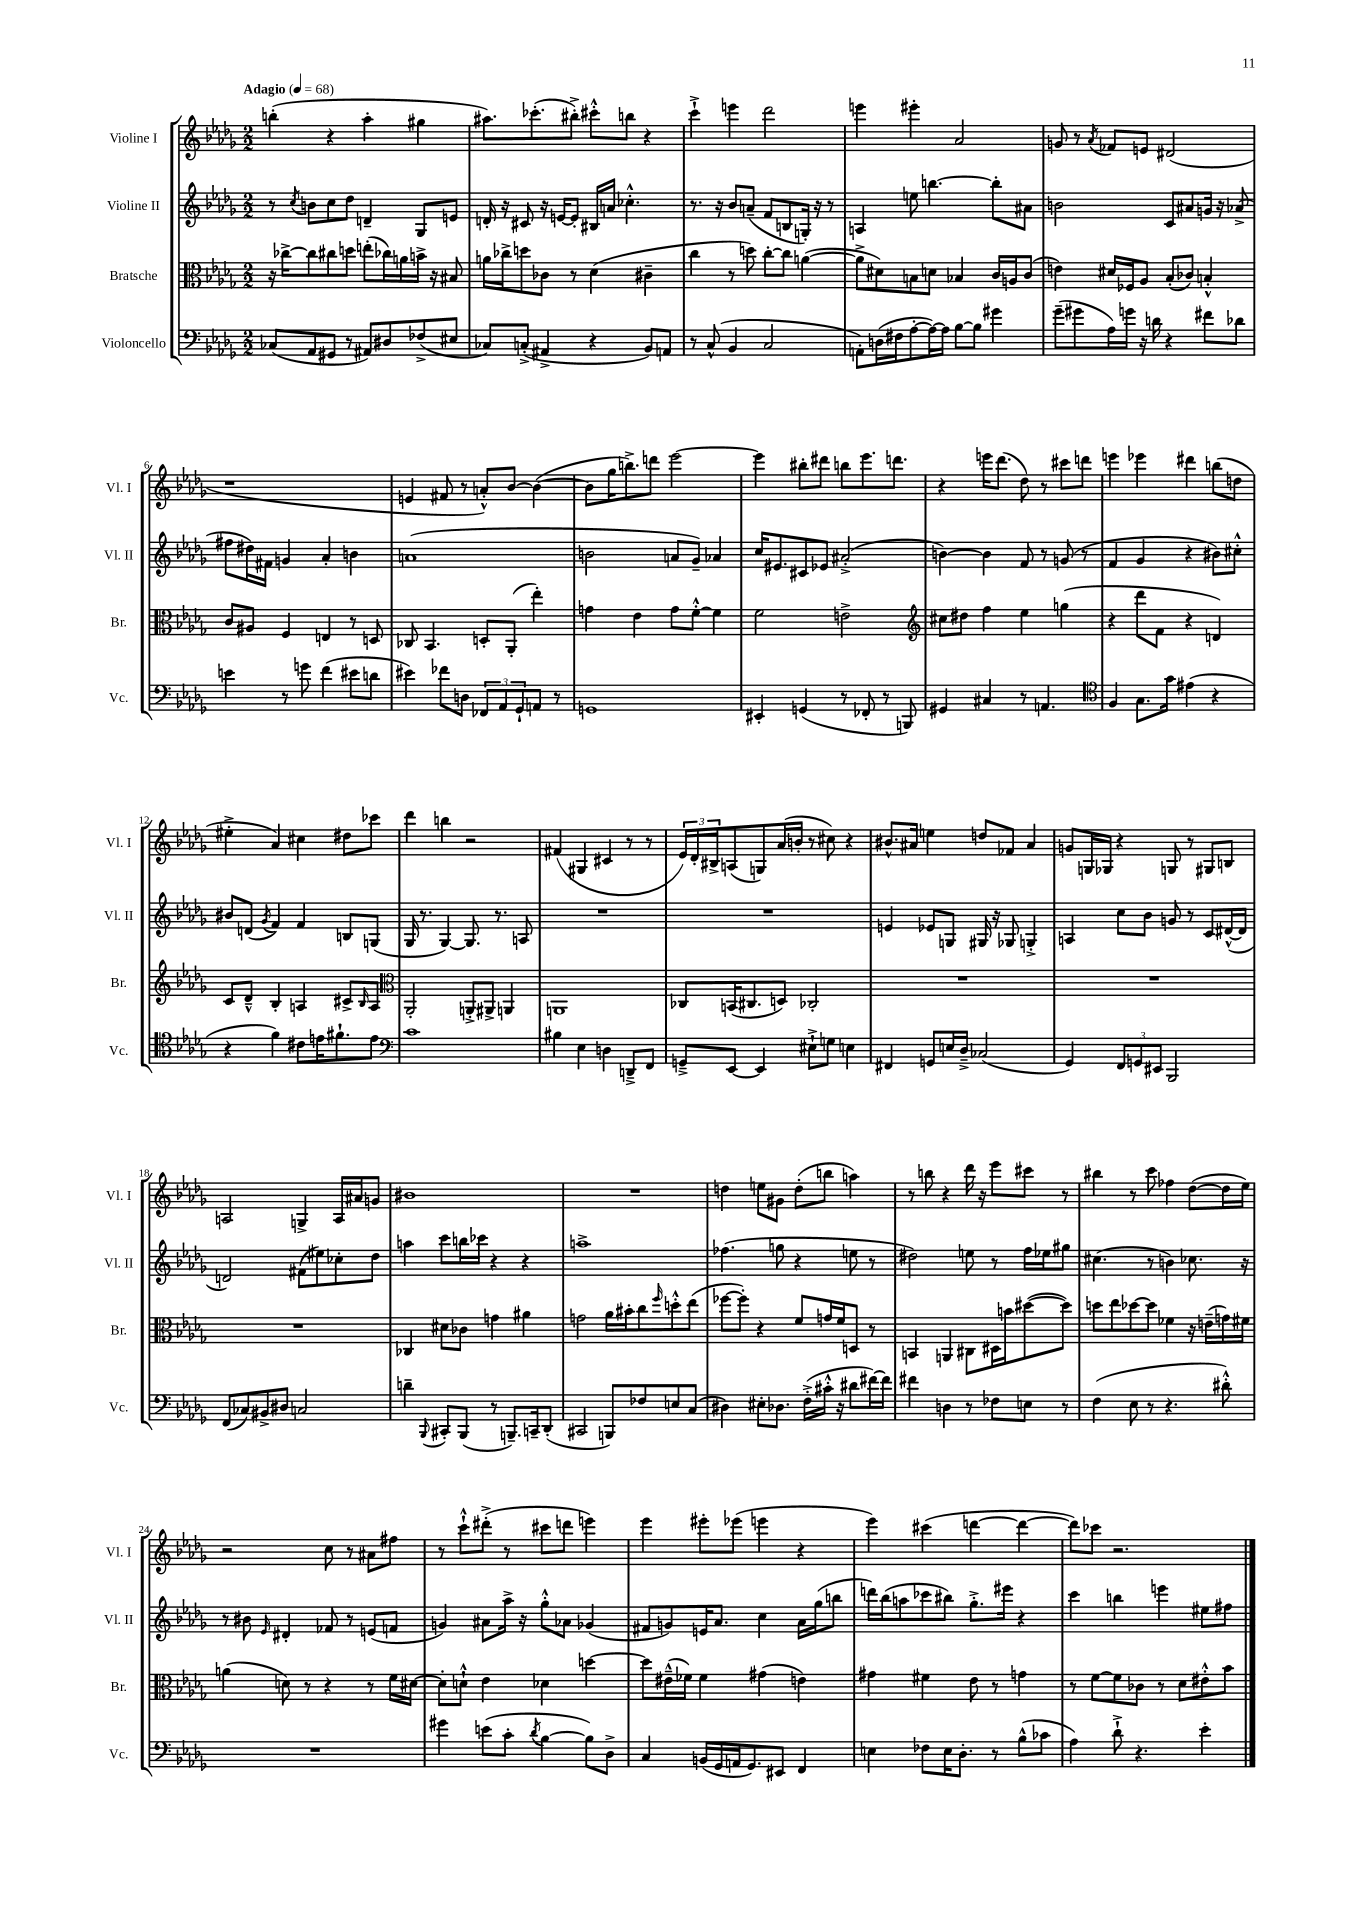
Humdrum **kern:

**kern	**kern	**kern	**kern
*part4	*part3	*part2	*part1
*staff4	*staff3	*staff2	*staff1
*I"Violoncello	*I"Bratsche	*I"Violine II	*I"Violine I
*I'Vc.	*I'Br.	*I'Vl. II	*I'Vl. I
*clefF4	*clefC3	*clefG2	*clefG2
*k[b-e-a-d-g-]	*k[b-e-a-d-g-]	*k[b-e-a-d-g-]	*k[b-e-a-d-g-]
*M2/2	*M2/2	*M2/2	*M2/2
*MM68	*MM68	*MM68	*MM68
=1	=1	=1	=1
!	!	!	!LO:TX:a:B:t=Adagio
(8C-X/L	16r	8r	(4bbn'\
.	[16cc-X^\KL	.	.
.	.	8qcc/	.
8AA-/	8cc-\]	8bn\L	.
8GG#X/J	8cc#X\	8cc\	4r
8r	8ddn\J	8dd-\J	.
8AA#X/L)	(8een'\L	4dn~/	4aa-'\
8D#X/	16cc-X\L)	.	.
.	16an\	.	.
(8F-X^/	16bn^\JJ	8G-/L	4gg#X\
.	16r	.	.
8E#X/J	8B#X/	8en/J	.
=2	=2	=2	=2
8C-X/L)	16an\LL	16dn'/	8.aa#X\L)
.	16cc-X^\J	16r	.
(8Cn'^/J	8ddn\	8c#X/	.
.	.	.	(8.ccc-X'\
4AA#X^/	8c-X\J	16r	.
.	.	[16en/KL	.
.	8r	8e'/J]	8bb#X'^\J)
4r	(4d-\	16B#X/LL	8ccc#X'^^\L
.	.	16an/JJ	.
.	.	4.cc-X'^^\	8bbn\J
8BB-/L)	4c#X~\	.	4r
8AAn/J	.	.	.
=3	=3	=3	=3
8r	4cc\	8.r	4ccc`^\
(8C^^/	.	.	.
.	.	16r	.
4BB-/	8r	8b-/L	4eeen\
.	8ddn\)	(8an~/J	.
2C/	[8cc'\L	8f/L	2ddd-\
.	8cc\J]	8Bn/	.
.	([4an\	16Gn'/Jk)	.
.	.	16r	.
.	.	8r	.
=4	=4	=4	=4
8AAn'\L)	8a^\L]	4An/	4eeen\
(16Dn\L	8d#X\)	.	.
16F#X\J	.	.	.
[8A-'\	8Bn\	8een\	4eee#X'\
16A-\L_)	8dn\J	[4.bbn\	.
16A-\JJ]	.	.	.
[8B-\L	4B-X/	.	2a-/
8B-\J]	.	.	.
4g#X\	16c/LL	8bb'\L]	.
.	16An/J	.	.
.	(8c/J	8a#X\J	.
=5	=5	=5	=5
(8g-~\L	4en\)	2bn\	8gn/
8g#X\	.	.	8r
.	.	.	8qa-/
16A-\L)	16d#X/LL	.	8f-X/L
16gn\JJ	16F-X/J	.	.
16r	8A-/J	.	8en/J
16dn\	.	.	.
4r	(8B-'/L	8c/L	(2d#X/
.	8c-X/J)	8a#X/	.
8f#X\L	4Bn'^^/	16gn/Jk	.
.	.	16r	.
8d-X\J	.	(8a-X^/	.
!!LO:LB:g=z
=6	=6	=6	=6
4en\	8c/L	8ff#X\L	1r
.	8A#X/J	16dd#X\L)	.
.	.	16f#X\JJ	.
8r	4F/	4gn/	.
8gn\	.	.	.
(4f\	4En/	4a-'/	.
8e#X\L	8r	4bn\	.
8dn\J	8Dn/	.	.
=7	=7	=7	=7
4e#X\)	8C-X/	(1an	4en/
.	4.BB-/	.	.
8f-X\L	.	.	8f#X/
8Dn\J	.	.	8r
12FF-X/L	8Dn'/L	.	8an'^^/L)
12AA-/	.	.	.
.	(8AA-'/J	.	[8b-/J
12GG-`/	.	.	.
8AAn/J	4ee-'\)	.	(4b-\_
8r	.	.	.
=8	=8	=8	=8
1GGn	4gn\	2bn\	8b-\L]
.	.	.	16gg-\K
.	.	.	8.bbn^\)
.	4e-\	.	.
.	.	.	8dddn\J
.	8g\L	8an/L	[2eee-\
.	[8f'^^\J	8g-~/J)	.
.	4f\]	4a-X/	.
=9	=9	=9	=9
4EE#X'/	2f\	16cc/KL	4eee-\]
.	.	8.e#X/	.
(4GGn/	.	8c#X/	8bb#X'\L
.	.	8e-X/J	8ddd#X\J
8r	2en^\	(2a#X'^/	8bbn\L
8FF-X'/	.	.	8.eee-\
8r	.	.	.
.	.	.	8.dddn\J
8BBBn/)	.	.	.
=10	=10	=10	=10
*	*clefG2	*	*
4GG#X/	8cc#X\L	[4bn\)	4r
.	8dd#X\J	.	.
4C#X/	4ff\	4b\]	16eeen\KL
.	.	.	(8.ddd-\J
8r	4ee-\	8f/	8dd-\)
4.AAn/	.	8r	8r
.	(4ggn\	(8gn/	8ccc#X\L
.	.	8r	8dddn\J
=11	=11	=11	=11
*clefC4	*	*	*
4F/	4r	4f/	4eeen\
8.G-\L	8ddd-\L	4g-/	4eee-X\
.	8f\J	.	.
16g-\Jk	.	.	.
(4e#X\	4r	4r	4ddd#X\
4r	4dn/)	8b#X\L)	(8bbn\L
.	.	8cc#X'^^\J	8ddn\J
!!LO:LB:g=z
=12	=12	=12	=12
4r	8c/L	8b#X/L	4ee#X'^\
.	8d-~^^/J	(8dn/J	.
.	.	8qg-/	.
4f\)	4B-'/	4f/)	4a-/)
8c#X\L	4An/	4f/	4cc#X\
16en\K	.	.	.
8.f#X`\	.	.	.
.	8c#X^/L	8Bn/L	8dd#X\L
.	16qqB-/	.	.
8e\J	8A/J	(8Gn/J	8ccc-X\J
=13	=13	=13	=13
*clefF4	*clefC3	*	*
1c	2AA-'/	16G-/	4ddd-\
.	.	8.r	.
.	.	[4G-/)	4bbn\
.	8AAn'^/L	8.G-/]	2r
.	8AA#X^/J	.	.
.	.	8.r	.
.	4AAn/	.	.
.	.	8An/	.
=14	=14	=14	=14
4B#X\	1AAn	1r	(4f#X/
4E-\	.	.	4G#X/
4Dn\	.	.	4c#X/
8DDn~^/L	.	.	8r
8FF/J	.	.	8r
=15	=15	=15	=15
8GGn~^/L	8C-X/L	1r	24e-/LL)
.	.	.	24d-'/
.	.	.	24B#X^/J
[8EE-/J	(16BBn/K	.	(8An/
.	8.C#X/	.	.
4EE-/]	.	.	8Gn/)
.	8Dn/J)	.	(16a-/L
.	.	.	16bn'/JJ
8E#X`^\L	2C-X'/	.	8r
8Gn\J	.	.	8cc#X\)
4En\	.	.	4r
=16	=16	=16	=16
4FF#X/	1r	4en/	8.b#X^^/L
.	.	.	16a#X/Jk
8GGn/L	.	8e-X/L	4een\
16En/L	.	8Gn/J	.
16D-~^/JJ	.	.	.
(2C-X/	.	16G#X/	8ddn/L
.	.	16r	.
.	.	8G-X/	8f-X/J
.	.	4Gn'^/	4a#/
=17	=17	=17	=17
4GG-/)	1r	4An/	8gn/L
.	.	.	16Gn/L
.	.	.	16G-X/JJ
12FF/L	.	8cc\L	4r
12GGn/	.	.	.
.	.	8b-\J	.
12EE#X/J	.	.	.
2BBB-/	.	8gn/	8Gn/
.	.	8r	8r
.	.	8c/L	8G#X/L
.	.	([16d#X^^/L	8Bn/J
.	.	16d#/JJ]	.
!!LO:LB:g=z
=18	=18	=18	=18
(8FF/L	1r	2dn/)	2An/
8C-X/)	.	.	.
8BB#X^/	.	.	.
8D#X/J	.	.	.
2Cn/	.	(8f#X\L	4Gn^/
.	.	8ee#X\)	.
.	.	8cc-X'\	16A/LL
.	.	.	16a#X/J
.	.	8dd-\J	8gn/J
=19	=19	=19	=19
4dn~\	4C-X/	4aan\	1b#X
8qqBBB-/	.	.	.
8CC#X'/L	8d#X\L	8ccc\L	.
(8BBB-/J	8c-X\J	16bbn\L	.
.	.	16ccc-X\JJ	.
8r	4gn\	4r	.
8.BBBn~/L)	.	.	.
.	4a#X\	4r	.
16CCn~/k	.	.	.
(8DD-'/J	.	.	.
=20	=20	=20	=20
2CC#X/	2gn\	1aan^	1r
8BBBn/L)	16a-\LL	.	.
.	16b#X'\J	.	.
8F-X/	8cc\	.	.
.	16qqff/	.	.
8En/	8ddn'^^\	.	.
(8C/J	(8ee-\J	.	.
=21	=21	=21	=21
4D#X\)	[8ff-X\L	(4.ff-X\	4ddn\
.	8ff-'\J])	.	.
8E#X'\L	4r	.	8een\L
8.D-X\J	.	8ggn\	8g#X\J
.	8f/L	4r	(8dd'\L
(16F'^\LL	.	.	.
16c#X'^^\JJ	16gn/L	.	8bbn\J
16r	16f/J	.	.
8d#X\L	8Dn/J	8een\	4aan\)
[16f#X\L)	8r	8r	.
16f#\JJ]	.	.	.
=22	=22	=22	=22
4f#X\	4BBn/	2dd#X\)	8r
.	.	.	8bbn\
4Dn\	4AAn/	.	4r
8r	8C#X\L	8een\	16ddd-\
.	.	.	16r
8F-X\L	16D#X\L	8r	8eee-\L
.	16bn\J	.	.
8En\J	([8dd#X\	16ff\LL	8ccc#X\J
.	.	16ee-X\J	.
8r	8dd#\J])	8gg#X\J	8r
=23	=23	=23	=23
(4F\	8ddn\L	(4.cc#X\	4bb#X\
.	8ee-\	.	.
8E-\	[8dd-X\	.	8r
8r	8dd-\J]	8r	8ccc\
4.r	4f-X\	4bn\)	4ff-X\
.	16r	8.cc-X\	([8dd-\L
.	(16en~\LL	.	.
8d#X'^^\)	16gn\)	.	16dd-\L]
.	16f#X\JJ	16r	16ee-\JJ)
!!LO:LB:g=z
=24	=24	=24	=24
1r	(4an\	8r	2r
.	.	8b#X\	.
.	.	16qqe-/	.
.	8dn\)	4d#X'/	.
.	8r	.	.
.	4r	8f-X/	8cc\
.	.	8r	8r
.	8r	(8en/L	8a#X\L
.	16f\LL	8fn/J	8ff#X\J
.	[16d#X\JJ	.	.
=25	=25	=25	=25
4g#X\	8d#'\L]	4gn/)	8r
.	8dn`^^\J	.	8ccc`^^\L
(8en\L	4e-\	8a#X\L	(8ddd#X'^\J
8c'\J	.	16aa-^\Jk	8r
.	.	16r	.
8qd-/	.	.	.
[4B-\	4d-X\	8gg-'^^\L	8ccc#X\L
.	.	8a-X\J	8dddn\J
8B-\L])	[4ddn\	(4g-X/	4eeen\)
8D-^\J	.	.	.
=26	=26	=26	=26
4C/	8dd\L]	8f#X/L	4eee-\
.	(16e#X~^^\L	8gn/)	.
.	16f-X\JJ)	.	.
(16BBn/LL	4f-\	16en/K	8eee#X'\L
16GG-/	.	8.a-/J	.
16AAn/J	.	.	(8eee-X\J
8.GG-/)	.	.	.
.	(4g#X\	4cc\	4eeen\
8EE#X/J	.	.	.
4FF/	4en\)	16a-\LL	4r
.	.	(16gg-\J	.
.	.	8bbn\J	.
=27	=27	=27	=27
4En\	4g#X\	16dddn\LL)	4eee-\)
.	.	(16bb-\J	.
.	.	8aan\	.
8F-X\L	4f#X\	8ccc-X\	(4ccc#X\
16E\K	.	8bb#X\J)	.
8.D-'\J	.	.	.
.	8e-\	8.gg-'^\L	[4dddn\
8r	8r	.	.
.	.	16eee#X\Jk	.
(8B-^^\L	4gn\	4r	4ddd\_
8c-X\J	.	.	.
=28	=28	=28	=28
4A-\)	8r	4ccc\	8ddd\L])
.	[8f\L	.	8ccc-X\J
8d-`^\	8f\]	4bbn\	2.r
4.r	8c-X\J	.	.
.	8r	4eeen\	.
.	8d-\L	.	.
4e-'\	8e#X'^^\	8ee#X\L	.
.	8b-\J	8ff#X\J	.
==	==	==	==
*-	*-	*-	*-
